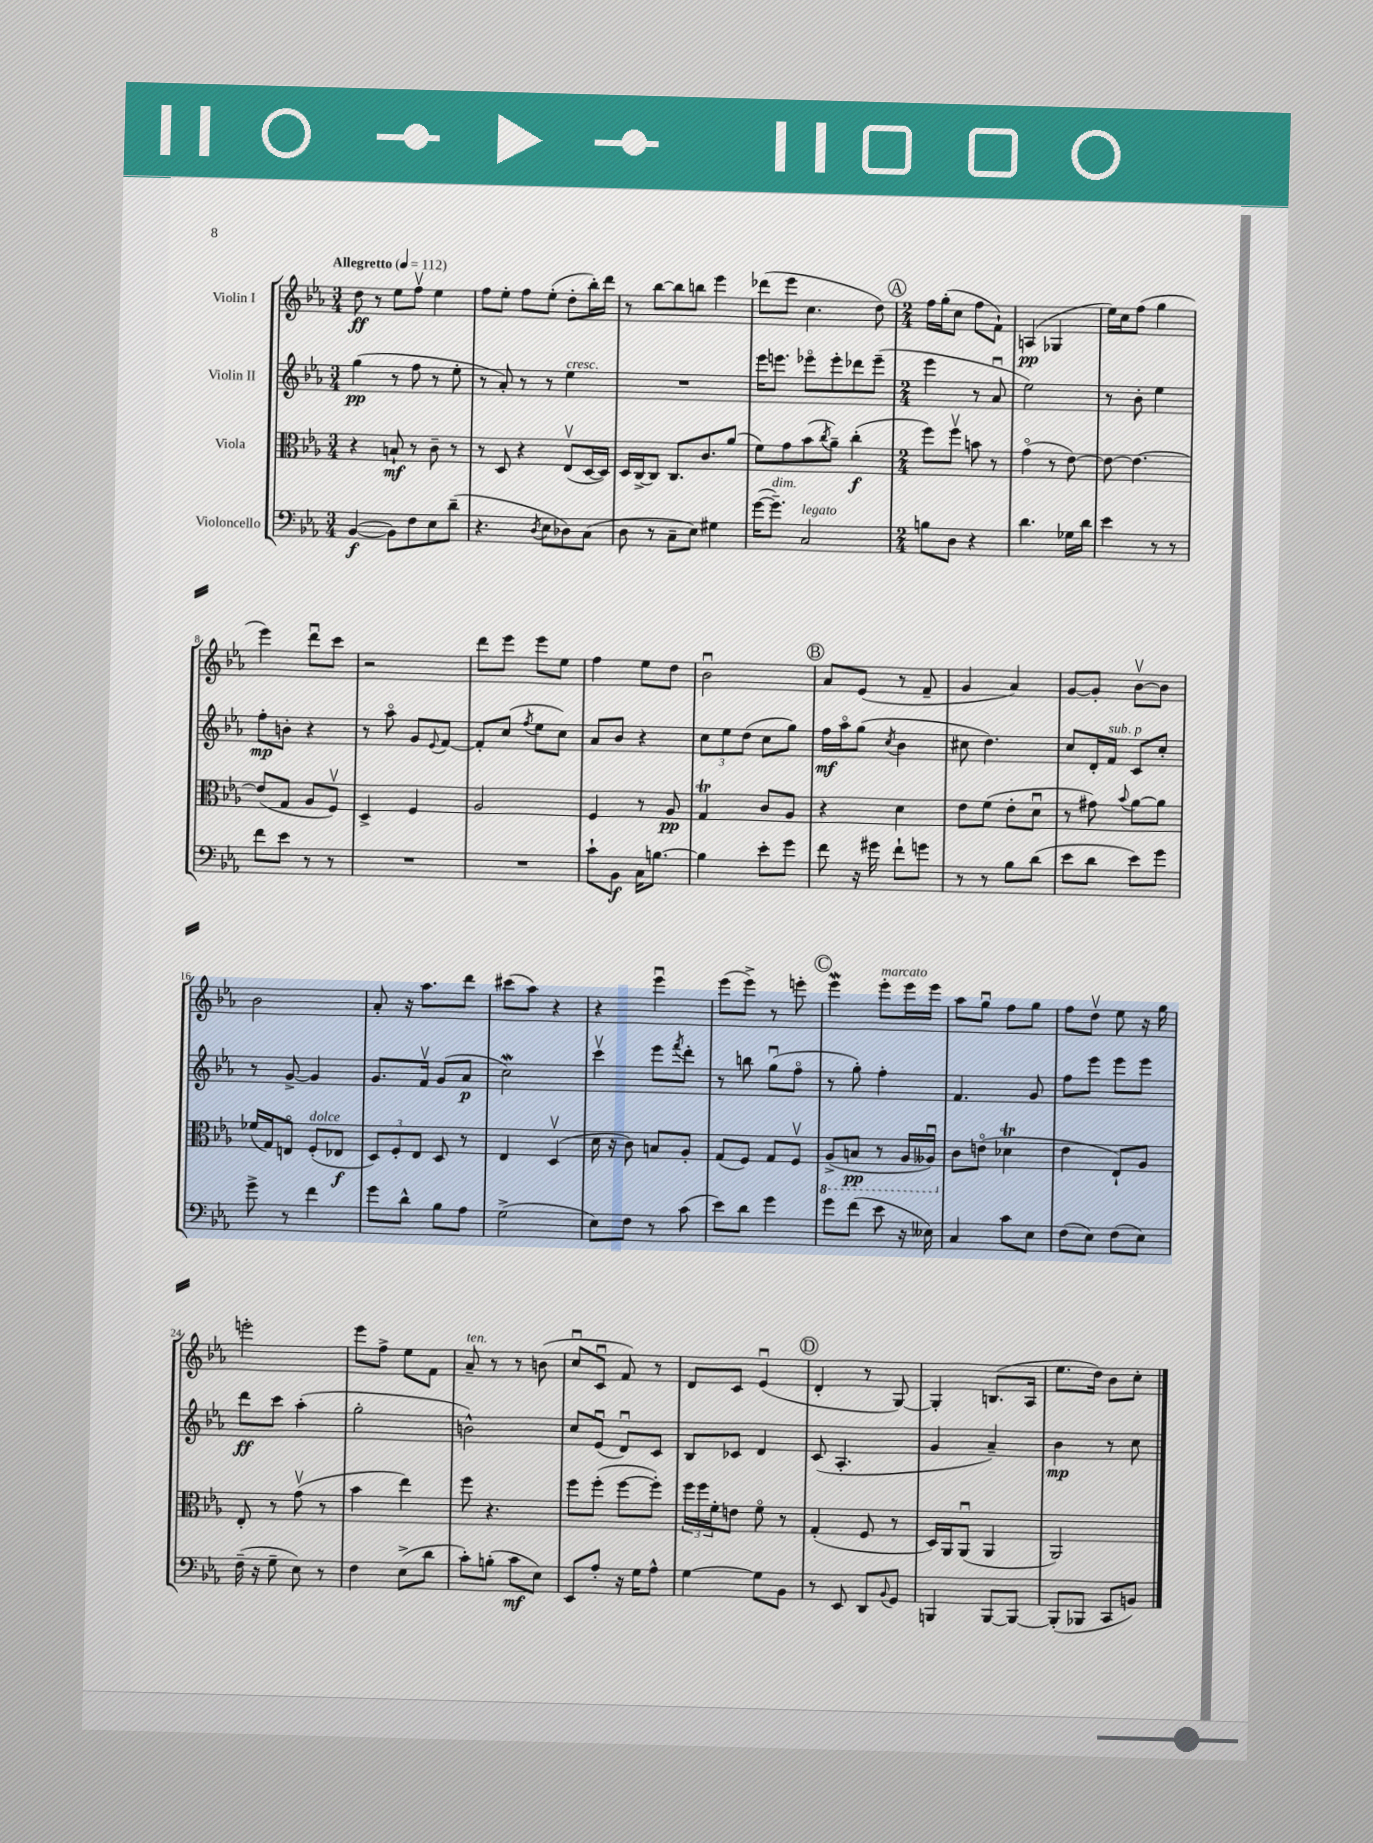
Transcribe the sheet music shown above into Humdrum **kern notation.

**kern	**kern	**kern	**kern
*staff4	*staff3	*staff2	*staff1
*clefF4	*clefC3	*clefG2	*clefG2
*k[b-e-a-]	*k[b-e-a-]	*k[b-e-a-]	*k[b-e-a-]
*M3/4	*M3/4	*M3/4	*M3/4
*MM112	*MM112	*MM112	*MM112
([4BB-/	4r	(4gg\	8dd\
.	.	.	8r
8BB-\]L)	8B`/	8r	8ee-\L
8F\	8r	8ff\	8ffv\J
8E-\	8c~\	8r	4ee-\
(8d~\J	8r	8ee-'\	.
=	=	=	=
4.r	8r	8r	8ff\L
.	8D/	8a-'/)	8ee-'\J
.	4r	8r	8ff\L
8qD/	.	.	.
8E-\L	.	8r	(8ee-'\J
8D-\)	(8E-v/L	4ee-\	8dd'\L
(8C\J	[16D/L	.	16bb-'\L)
.	16D/]JJ)	.	16ddd\JJ
=	=	=	=
8D\	16D/LL	2.r	8r
.	[16C^/J	.	.
8r	8C/]J	.	[8bb-\L
8C~\L	8.C/L	.	8bb-\]
8E-\J)	.	.	8bb\J
.	8.c/	.	.
4G#\	.	.	4eee-\
.	(8a-/J	.	.
=	=	=	=
([16g\LK	8f\L)	16eee-\LK	(8ddd-\L
8.g~\]J)	.	8.eee\J	.
.	8g\	.	8eee-\J
2C/	(8b-\	8eee-o\L	4.cc\
.	8qcc/	.	.
.	8a-~\J)	8eee-'\	.
.	(4cc'\	8ddd-\	.
.	.	(8eee-~\J	8dd\)
=	=	=	=
*M2/4	*M2/4	*M2/4	*M2/4
8B\L	8ff\L)	4eee-\	16ff\LL
.	.	.	(16gg'\J
8D\J	8ffv\J	.	8cc\J
4r	8b\	8r	8ff\L
.	8r	8a-u/	8f`\J)
=	=	=	=
4.d\	(4go\	2ee-\)	(4A/
.	8r	.	4G-/
16G-\LL	[8e-\)	.	.
16d\JJ	.	.	.
=	=	=	=
4e-\	8e-\_	8r	16ee-\LL)
.	.	.	16cc\J
.	4.e-\_	8b-'\	(8ff\J
8r	.	4ee-\	4gg\
8r	.	.	.
=	=	=	=
8f\L	(8e-/]L	8ff'\L	4eee-\)
8e-\J	8G/J	8b'\J	.
8r	8A-/L	4r	8dddu\L
8r	8Fv/J)	.	8ccc\J
=	=	=	=
2r	4D^/	8r	2r
.	.	8aa-o\	.
.	4F/	8g/L	.
.	.	8qqe-/	.
.	.	[8f/J	.
=	=	=	=
2r	2A-/	8f'/]L	8ddd\L
.	.	(8cc/J	8eee-\J
.	.	8qff/	.
.	.	8ee-\L	8eee-\L
.	.	8cc\J)	8ee-\J
=	=	=	=
8c`\L	4F/	8a-/L	4ff\
8BB-\J	.	8b-/J	.
16C\LK	8r	4r	8ee-\L
[8.B\J	.	.	.
.	8A-/	.	8dd\J
=	=	=	=
4B\]	4G/	12cc\L	2b-u\
.	.	12ee-\	.
.	.	(12dd\J	.
8e-'\L	8c/L	8cc\L	.
8g\J	8A-/J	8gg\J)	.
=	=	=	=
8f\	4r	16ff\LL	8a-/L
.	.	16aa-o\J	.
16r	.	(8gg\J	(8e-/J
16g#\	.	.	.
.	.	8qcc/	.
8f`\L	4d\	4b-\	8r
8g\J	.	.	8f~/
=	=	=	=
8r	8e-\L	8cc#\	4g/
8r	(8f\J	4.dd\)	.
8B-\L	8e-'\L	.	4a-/)
(8d\J	8du\J	.	.
=	=	=	=
8e-\L	8r	8cc/L	[8g/L
8d\J	8g#\)	16d'/L	8g'/]J
.	.	16f/JJ	.
.	8qqb-/	.	.
8e-\L)	[8a-\L	8c/L	[8b-v\L
8g\J	8a-\]J	8cc'/J	8b-\]J
=	=	=	=
8g^\	(16f-/LL	8r	2b-\
.	16G/J)	.	.
8r	8Eo/J	[8g^/	.
4f\	(8F'/L	4g/]	.
.	8E-/J	.	.
=	=	=	=
8g\L	12D/L)	8.g/L	8a-'/
.	12F'/	.	.
8d^^\J	.	.	16r
.	12E-/J	.	.
.	.	16fv/Jk	8.aa-\L
8B-\L	8D/	(8g/L	.
8A-\J	8r	8a-/J	8ddd\J
=	=	=	=
(2G^\	4E-/	2cc\)	(8ccc#\L
.	.	.	8aa-\J)
.	(4Dv/	.	4r
=	=	=	=
8E-\L)	16d\	4cccv\	4r
.	16r	.	.
8F\J	8c\)	.	.
8r	8B/L	8eee-\L	4eee-u\
.	.	8qfff/	.
(8c\	8A-'/J	8ddd'\J	.
=	=	=	=
8e-\L)	(8G/L	8r	(8eee-\L
8d\J	8F/J)	8bb\	8eee-^\J)
4g\	8G/L	(8ggu\L	8r
.	8Fv/J	8ffo\J	8eee'\
=	=	=	=
8g\L	(8AA-^/L	8r	4eee-\
(8f\J	8BB/J	8gg'\)	.
8e-\	8r	4ff'\	8eee-'\L
16r	16AA-/LL	.	16eee-\L
16E--\)	16AA--u/JJ)	.	16eee-\JJ
=	=	=	=
4C/	8c\L	4.f/	8aa-\L
.	(8eo\J	.	8ggu\J
8c\L	4d-\	.	8ff\L
8E-\J	.	8g/	8gg\J
=	=	=	=
(8F\L	4e-\	8ff\L	8ff\L
8E-\J)	.	8eee-\J	8ddv\J
(8F\L	8E-`/L)	8eee-\L	8ee-\
8E-\J)	8A-/J	8eee-\J	16r
.	.	.	16gg\
=	=	=	=
(16F~\	8E-'/	8ddd\L	2eee'\
16r	.	.	.
8G~\	8r	8ccc\J	.
8E-\)	(8gv\	(4aa-'\	.
8r	8r	.	.
=	=	=	=
4F\	4b-\	2gg'\	8eee-\L
.	.	.	8ff^\J
(8E-^\L	4ee-\)	.	8ee-\L
8d\J	.	.	8f\J
=	=	=	=
8c'\L)	8ff\	2b^^\)	8a-~/
(8B'\J	4.r	.	8r
8c\L	.	.	8r
8E-\J)	.	.	(8b\
=	=	=	=
8EE-/L	8ff\L	8cc/L	8ccu/L
8A-'/J	(8ff'\J	(8e-u/J	8cu/J
16r	[8ff\L	8du/L)	8f/)
16G\LK	.	.	.
8A-^^\J	8ff'\]J)	8c/J	8r
=	=	=	=
[4G\	24ff\LL	8B-/L	8d/L
.	24ff\	.	.
.	24f'\J	.	.
.	8e\J	8c-/J	8c/J
8G\]L	8fo\	4d/	(4e-u/
8BB-\J	8r	.	.
=	=	=	=
8r	(4G'/	(8c/	4d'/
8EE-/	.	4.A-'/	.
8DD/L	8F/	.	8r
8qqBB-/	.	.	.
8GG/J	8r	.	[8G/)
=	=	=	=
4BBB/	16D/LL)	4g/	4G'/]
.	16AA-/J	.	.
.	(8AA-u/J	.	.
[8BBB/L	4AA-/	4a-~/)	(8.B/L
8BBB/_J	.	.	.
.	.	.	16A-/Jk
=	=	=	=
(8BBB'/]L	2AA-/)	4b-\	8.ee-\L
8BBB-/J	.	.	.
.	.	.	16dd\Jk)
8CC/L	.	8r	8b-\L
8BB/J)	.	8cc\	8cc'\J
==	==	==	==
*-	*-	*-	*-
